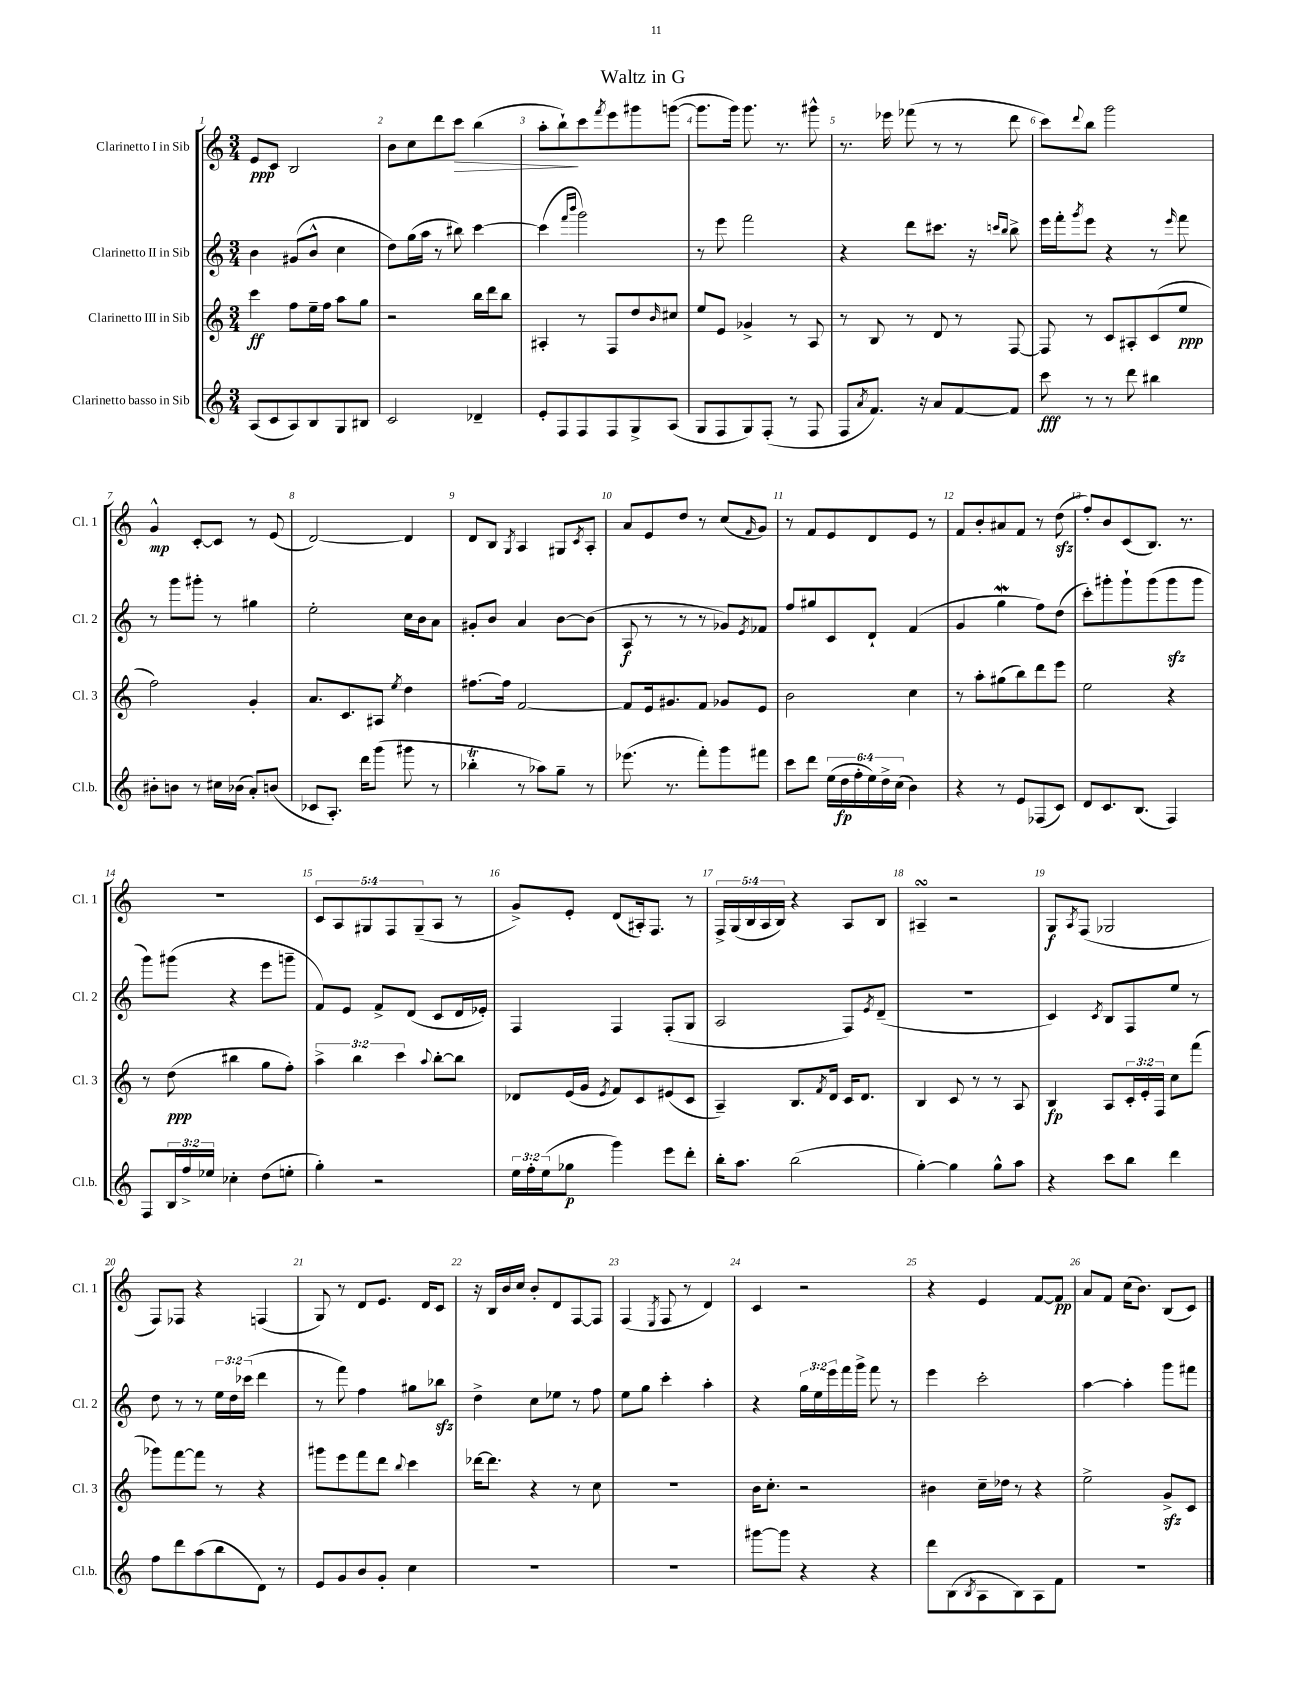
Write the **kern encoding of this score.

**kern	**dynam	**kern	**dynam	**kern	**dynam	**kern	**dynam
*part4	*part4	*part3	*part3	*part2	*part2	*part1	*part1
*staff4	*staff4	*staff3	*staff3	*staff2	*staff2	*staff1	*staff1
*I"Clarinetto basso in Sib	*	*I"Clarinetto III in Sib	*	*I"Clarinetto II in Sib	*	*I"Clarinetto I in Sib	*
*I'Cl.b.	*	*I'Cl. 3	*	*I'Cl. 2	*	*I'Cl. 1	*
*clefG2	*	*clefG2	*	*clefG2	*	*clefG2	*
*k[]	*	*k[]	*	*k[]	*	*k[]	*
*M3/4	*	*M3/4	*	*M3/4	*	*M3/4	*
=1	=1	=1	=1	=1	=1	=1	=1
(8A/L	.	4ccc\	ff	4b\	.	8e/L	ppp
8c/	.	.	.	.	.	8c/J	.
8A/)	.	8ff\L	.	(8g#X/L	.	2B/	.
8B/	.	16ee~\L	.	8b^^/J	.	.	.
.	.	16ff\JJ	.	.	.	.	.
8G/	.	8aa\L	.	4cc\	.	.	.
8B#X/J	.	8gg\J	.	.	.	.	.
=2	=2	=2	=2	=2	=2	=2	=2
2c/	.	2r	.	8dd\L)	.	8b\L	.
.	.	.	.	(16gg\L	.	8cc\	.
.	.	.	.	16aa\JJ	.	.	.
.	.	.	.	8r	.	8ddd\	.
!	!	!	!	!	!	!	!LO:HP:b
.	.	.	.	8bb#X\)	.	8ccc\J	>
4d-X~/	.	16bb\LL	.	[4ccc\	.	(4bb\	.
.	.	16ddd\J	.	.	.	.	.
.	.	8bb\J	.	.	.	.	.
=3	=3	=3	=3	=3	=3	=3	=3
8e'/L	.	4A#X'/	.	(4ccc\]	.	8aa'\L	.
8F/	.	.	.	.	.	8bb`\)	.
.	.	.	.	16qqfff/LL	.	.	.
.	.	.	.	16qqbbb/JJ	.	.	.
8F/	.	8r	.	2ggg\)	.	8ccc\	]
.	.	.	.	.	.	8qfff/	.
8F/	.	8F/L	.	.	.	8eee\	.
8G^/	.	8dd/	.	.	.	8ggg#X\	.
.	.	16qqb/	.	.	.	.	.
(8A/J	.	8cc#X/J	.	.	.	([8gggn\J	.
=4	=4	=4	=4	=4	=4	=4	=4
8G/L	.	8ee/L	.	8r	.	8.ggg\L]	.
8F/	.	8e/J	.	8eee\	.	.	.
.	.	.	.	.	.	16ggg\Jk)	.
8G/)	.	4g-X^/	.	2fff\	.	8.ggg\	.
(8F'/J	.	.	.	.	.	.	.
.	.	.	.	.	.	8.r	.
8r	.	8r	.	.	.	.	.
8F/	.	8A/	.	.	.	8ggg#X^^\	.
=5	=5	=5	=5	=5	=5	=5	=5
8F/L	.	8r	.	4r	.	8.r	.
8qa/	.	.	.	.	.	.	.
8.f/J)	.	8B/	.	.	.	.	.
.	.	.	.	.	.	16eee-X\	.
.	.	8r	.	8ddd\L	.	(8fff-X\	.
16r	.	.	.	.	.	.	.
8a/L	.	8d/	.	8.ccc#X\J	.	8r	.
[8f/	.	8r	.	.	.	8r	.
.	.	.	.	16r	.	.	.
.	.	.	.	16qqcccn/LL	.	.	.
.	.	.	.	16qqbb/JJ	.	.	.
8f/J]	.	[8F/	.	8bb^\	.	8ddd\	.
=6	=6	=6	=6	=6	=6	=6	=6
8ccc\	fff	8F/]	.	16eee\LL	.	8ccc\L)	.
.	.	.	.	16fff'\J	.	.	.
.	.	.	.	8qggg/	.	8qqddd/	.
8r	.	8r	.	8eee\J	.	8bb\J	.
8r	.	8c/L	.	4r	.	2ggg\	.
8ddd\	.	8A#X'/	.	.	.	.	.
4bb#X\	.	(8c/	.	8r	.	.	.
.	.	.	.	16qqeee/	.	.	.
.	.	8ee/J	ppp	8fff\	.	.	.
!!LO:LB:g=z
=7	=7	=7	=7	=7	=7	=7	=7
8b#X'\L	.	2ff\)	.	8r	.	4g^^/	mp
8bn\J	.	.	.	8ggg\L	.	.	.
8r	.	.	.	8ggg#X'\J	.	[8c'/L	.
16cc#X\LL	.	.	.	8r	.	8c/J]	.
(16b-X\JJ	.	.	.	.	.	.	.
8a'/L)	.	4g'/	.	4gg#X\	.	8r	.
(8bn/J	.	.	.	.	.	(8e/	.
=8	=8	=8	=8	=8	=8	=8	=8
8c-X/L	.	8.a/L	.	2ee'\	.	[2d/)	.
8.A'/J)	.	.	.	.	.	.	.
.	.	8.c/	.	.	.	.	.
16ddd\KL	.	.	.	.	.	.	.
(8ggg\J	.	8A#X/J	.	.	.	.	.
.	.	8qee/	.	.	.	.	.
8ggg#X\	.	4dd\	.	16cc\LL	.	4d/]	.
.	.	.	.	16b\J	.	.	.
8r	.	.	.	8a\J	.	.	.
=9	=9	=9	=9	=9	=9	=9	=9
4bb-XT'\	.	[8.ff#X\L	.	8g#X'/L	.	8d/L	.
.	.	.	.	8b/J	.	8B/J	.
.	.	16ff#\Jk]	.	.	.	.	.
.	.	.	.	.	.	8qG/	.
8r	.	[2f/	.	4a/	.	4A/	.
8aa-X\L)	.	.	.	.	.	.	.
8gg~\J	.	.	.	[8b\L	.	8G#X/L	.
.	.	.	.	.	.	8qc/	.
8r	.	.	.	(8b\J]	.	8A'/J	.
=10	=10	=10	=10	=10	=10	=10	=10
(8.eee-X\	.	8f/L]	.	8A/	f	8a/L	.
.	.	16e/k	.	8r	.	8e/	.
8.r	.	8.g#X/	.	.	.	.	.
.	.	.	.	8r	.	8dd/J	.
8fff'\L)	.	8f/J	.	8r	.	8r	.
8ggg\	.	8g-X/L	.	8g-X/L)	.	(8cc/L	.
.	.	.	.	8qe/	.	16qqf/	.
8fff#X\J	.	8e/J	.	8f-X/J	.	8g/J)	.
=11	=11	=11	=11	=11	=11	=11	=11
8ccc\L	.	2b\	.	8ff/L	.	8r	.
8ddd\J	.	.	.	8gg#X/	.	8f/L	.
(24ee\LL	.	.	.	8c/	.	8e/	.
24dd\	fp	.	.	.	.	.	.
24ff'\	.	.	.	.	.	.	.
24ee\)	.	.	.	8d`/J	.	8d/	.
24dd^\	.	.	.	.	.	.	.
(24cc\JJ	.	.	.	.	.	.	.
4b\)	.	4cc\	.	(4f/	.	8e/J	.
.	.	.	.	.	.	8r	.
=12	=12	=12	=12	=12	=12	=12	=12
4r	.	8r	.	4g/	.	8f/L	.
.	.	8aa'\L	.	.	.	8b'/	.
8r	.	(8gg#X\	.	4ggW\	.	8a#X/	.
8e/L	.	8bb\)	.	.	.	8f/J	.
(8F-X/	.	8ddd\	.	8ff\L)	.	8r	.
8c/J)	.	8eee\J	.	(8dd\J	.	(8ddzz\	.
=13	=13	=13	=13	=13	=13	=13	=13
8d/L	.	2ee\	.	8ccc'\L)	.	8ff'/L)	.
8.c/	.	.	.	8ggg#X'\	.	8b/	.
.	.	.	.	8ggg#`\	.	(8c/	.
(8.B/J	.	.	.	.	.	.	.
.	.	.	.	(8ggg#\	.	8.B/J)	.
4F/)	.	4r	.	8ggg#zz\	.	.	.
.	.	.	.	.	.	8.r	.
.	.	.	.	8ggg#\J	.	.	.
!!LO:LB:g=z
=14	=14	=14	=14	=14	=14	=14	=14
8F/L	.	8r	.	8ggg\L)	.	2.r	.
24B/L	.	(8dd\	ppp	(8ggg#X\J	.	.	.
24ff^/	.	.	.	.	.	.	.
24ee-X/JJ	.	.	.	.	.	.	.
4cc-X'\	.	4bb#X\	.	4r	.	.	.
(8dd\L	.	8gg\L	.	8eee\L	.	.	.
8een'\J	.	8ff'\J)	.	8gggn~\J	.	.	.
=15	=15	=15	=15	=15	=15	=15	=15
4gg'\)	.	6aa^\	.	8f/L)	.	10c/L	.
.	.	.	.	.	.	10A/	.
.	.	.	.	8e/J	.	.	.
.	.	6bb\	.	.	.	.	.
.	.	.	.	.	.	10G#X/	.
2r	.	.	.	8f^/L	.	.	.
.	.	.	.	.	.	10F/	.
.	.	6ccc\	.	.	.	.	.
.	.	.	.	(8d/J	.	.	.
.	.	.	.	.	.	(10G#~/	.
.	.	8qqaa/	.	.	.	.	.
.	.	[8bb'\L	.	8c/L	.	8A/J	.
.	.	8bb\J]	.	16d/L	.	8r	.
.	.	.	.	16e-X'/JJ)	.	.	.
=16	=16	=16	=16	=16	=16	=16	=16
24ee\LL	.	8d-X/L	.	4F/	.	8g^/L)	.
24ff'\	.	.	.	.	.	.	.
(24ee\J	.	.	.	.	.	.	.
8gg-X\J	p	(16e/L	.	.	.	8e'/J	.
.	.	16g/JJ	.	.	.	.	.
.	.	8qe/	.	.	.	.	.
4ggg\)	.	8f/L)	.	4F/	.	(8d/L	.
.	.	8c/	.	.	.	16A#X'/k)	.
.	.	.	.	.	.	8.F/J	.
8eee\L	.	(8e#X/	.	(8F'/L	.	.	.
8ddd'\J	.	8c/J	.	8G/J	.	8r	.
=17	=17	=17	=17	=17	=17	=17	=17
16bb'\KL	.	4A~/)	.	2A/	.	20F^/LL	.
.	.	.	.	.	.	(20G/	.
8.aa\J	.	.	.	.	.	.	.
.	.	.	.	.	.	20B/	.
.	.	.	.	.	.	20A/	.
.	.	.	.	.	.	20B/JJ)	.
(2bb\	.	8.B/L	.	.	.	4r	.
.	.	8qf/	.	.	.	.	.
.	.	16d/Jk	.	.	.	.	.
.	.	16c/KL	.	8F/L)	.	8A/L	.
.	.	8.d/J	.	.	.	.	.
.	.	.	.	8qe/	.	.	.
.	.	.	.	(8d~/J	.	8B/J	.
=18	=18	=18	=18	=18	=18	=18	=18
[4gg'\)	.	4B/	.	2.r	.	4A#XsSsS~/	.
4gg\]	.	8c/	.	.	.	2r	.
.	.	8r	.	.	.	.	.
8gg^^\L	.	8r	.	.	.	.	.
8aa\J	.	8A/	.	.	.	.	.
=19	=19	=19	=19	=19	=19	=19	=19
4r	.	4B/	fp	4c/)	.	8G/L	f
.	.	.	.	.	.	8qA/	.
.	.	.	.	.	.	(8F/J	.
.	.	.	.	8qc/	.	.	.
8ccc\L	.	8A/L	.	8B/L	.	2G-X/	.
8bb\J	.	24c'/L	.	8F/	.	.	.
.	.	24e'/	.	.	.	.	.
.	.	24F/JJ	.	.	.	.	.
4ddd\	.	8cc\L	.	8ee/J	.	.	.
.	.	(8fff\J	.	8r	.	.	.
!!LO:LB:g=z
=20	=20	=20	=20	=20	=20	=20	=20
8ff\L	.	8ggg-X\L)	.	8dd\	.	8F/L)	.
8ddd\	.	[8fff\	.	8r	.	8F-X/J	.
(8aa\	.	8fff\J]	.	8r	.	4r	.
8bb\	.	8r	.	24ee\LL	.	.	.
.	.	.	.	24dd\	.	.	.
.	.	.	.	(24ccc-X\JJ	.	.	.
8d\J)	.	4r	.	4ddd\	.	(4Fn/	.
8r	.	.	.	.	.	.	.
=21	=21	=21	=21	=21	=21	=21	=21
8e/L	.	8ggg#X\L	.	8r	.	8G/)	.
8g/	.	8eee\	.	8fff\)	.	8r	.
8b/	.	8fff\	.	4ff\	.	8d/L	.
8g'/J	.	8ddd\J	.	.	.	8.e/J	.
.	.	8qqbb/	.	.	.	.	.
4cc\	.	4ccc\	.	8gg#X\L	.	.	.
.	.	.	.	.	.	16d/KL	.
.	.	.	.	8bb-Xzz\J	.	8c/J	.
=22	=22	=22	=22	=22	=22	=22	=22
2.r	.	[16ddd-X\KL	.	4dd^\	.	16r	.
.	.	8.ddd-\J]	.	.	.	16B/LL	.
.	.	.	.	.	.	16b/	.
.	.	.	.	.	.	16cc/JJ	.
.	.	4r	.	8cc\L	.	8b'/L	.
.	.	.	.	8ee-X\J	.	8d/	.
.	.	8r	.	8r	.	[8F/	.
.	.	8cc\	.	8ff\	.	8F/J]	.
=23	=23	=23	=23	=23	=23	=23	=23
2.r	.	2.r	.	8ee\L	.	(4F/	.
.	.	.	.	8gg\J	.	.	.
.	.	.	.	.	.	8qE/	.
.	.	.	.	4ccc'\	.	8F/	.
.	.	.	.	.	.	8r	.
.	.	.	.	4aa'\	.	4d/)	.
=24	=24	=24	=24	=24	=24	=24	=24
[8ggg#X\L	.	16b\KL	.	4r	.	4c/	.
.	.	8.cc'\J	.	.	.	.	.
8ggg#\J]	.	.	.	.	.	.	.
4r	.	2r	.	24gg\LL	.	2r	.
.	.	.	.	24ee\	.	.	.
.	.	.	.	24eee\	.	.	.
.	.	.	.	16fff\	.	.	.
.	.	.	.	16ggg^\JJ	.	.	.
4r	.	.	.	8fff\	.	.	.
.	.	.	.	8r	.	.	.
=25	=25	=25	=25	=25	=25	=25	=25
8ddd\L	.	4b#X\	.	4eee\	.	4r	.
(8B\	.	.	.	.	.	.	.
8qB/	.	.	.	.	.	.	.
8A\	.	16cc~\LL	.	2ccc'\	.	4e/	.
.	.	16dd-X\JJ	.	.	.	.	.
8B\)	.	8r	.	.	.	.	.
8A\	.	4r	.	.	.	[8f/L	.
8f\J	.	.	.	.	.	8f/J]	pp
=26	=26	=26	=26	=26	=26	=26	=26
2.r	.	2ee^\	.	[4aa\	.	8a/L	.
.	.	.	.	.	.	8f/J	.
.	.	.	.	4aa'\]	.	(16cc\KL	.
.	.	.	.	.	.	8.b\J)	.
.	.	8gzz^/L	.	8ggg\L	.	(8B/L	.
.	.	8c/J	.	8fff#X\J	.	8c/J)	.
==	==	==	==	==	==	==	==
*-	*-	*-	*-	*-	*-	*-	*-
